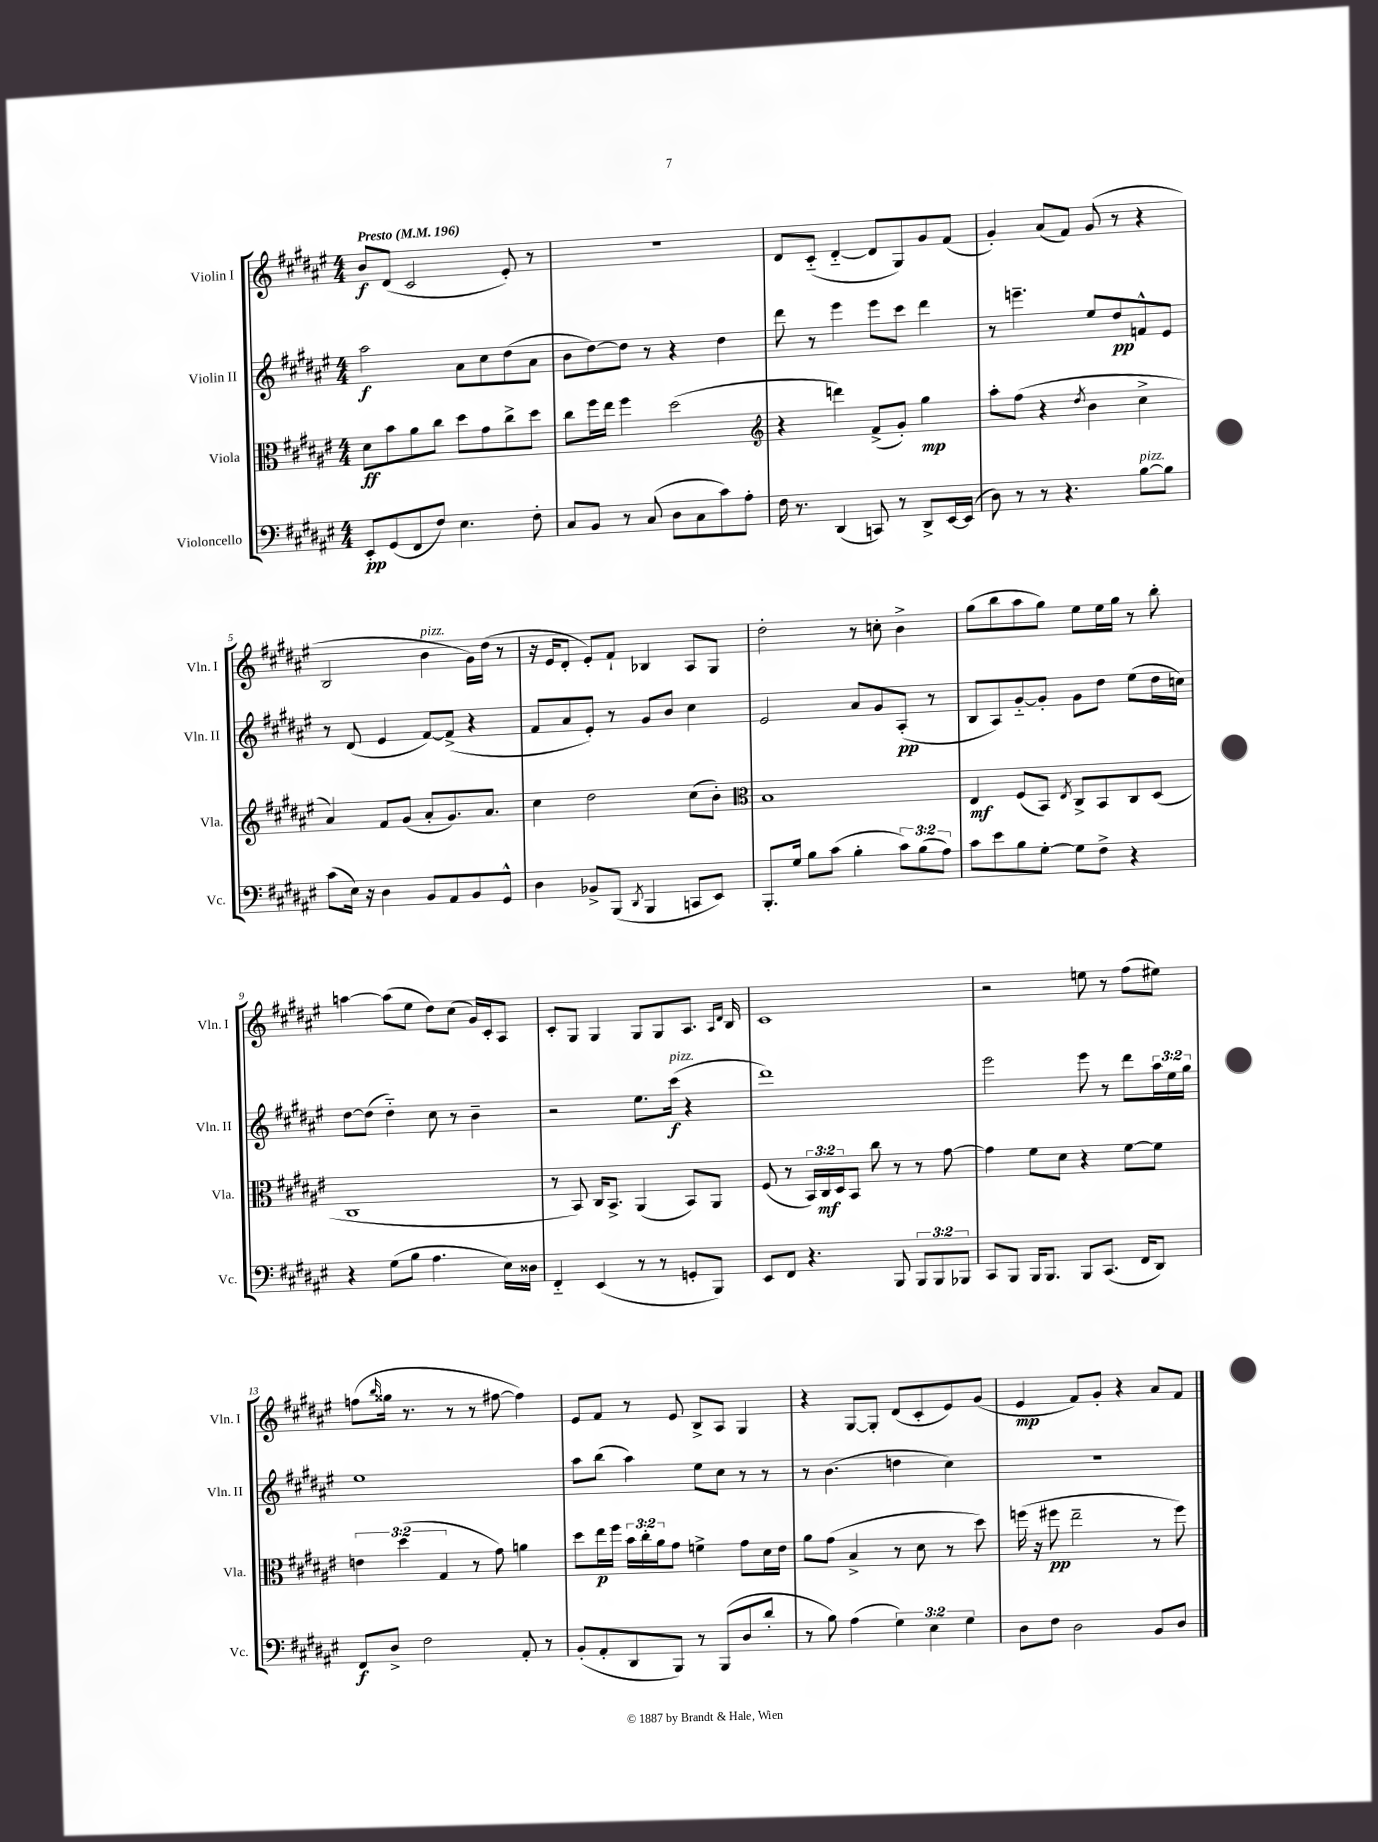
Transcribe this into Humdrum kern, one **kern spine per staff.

**kern	**kern	**kern	**kern
*staff4	*staff3	*staff2	*staff1
*clefF4	*clefC3	*clefG2	*clefG2
*k[f#c#g#d#a#e#]	*k[f#c#g#d#a#e#]	*k[f#c#g#d#a#e#]	*k[f#c#g#d#a#e#]
*M4/4	*M4/4	*M4/4	*M4/4
*MM196	*MM196	*MM196	*MM196
8EE#'	8d#	2aa#	8b
(8GG#	8b	.	(8d#
8FF#	8a#	.	2c#
8F#)	8cc#	.	.
4.E#	8dd#	8a#	.
.	8g#	8cc#	.
.	8cc#^	(8dd#	8e#')
8F#'	8dd#	8a#	8r
=	=	=	=
8C#	8cc#	8b	1r
8BB	16ff#	[8dd#)	.
.	16ee#	.	.
8r	4ff#	8dd#]	.
(8C#	.	8r	.
8D#	(2dd#	4r	.
8C#	.	.	.
8c#)	.	4dd#	.
8A#'	.	.	.
=	=	=	=
*	*clefG2	*	*
16F#	4r	8ddd#	8d#
8.r	.	.	.
.	.	8r	(8c#'~
(4DD#	4ddd)	4eee#	[4d#'~
8CC)	(8f#^	8eee#	8d#]
8r	8g#')	8ccc#	8G#)
8DD#^	4gg#	4ddd#	8g#
[16EE#	.	.	(8f#
(16EE#]	.	.	.
=	=	=	=
8D#)	8aa#'	8r	4g#')
8r	(8ff#	4.eee~	.
8r	4r	.	(8a#
4.r	.	.	8f#)
.	8qdd#	.	.
.	4b	8ee#	(8g#
.	.	8dd#	8r
[8B	4cc#^	8f^^	4r
8B]	.	8e#	.
=	=	=	=
(8c#	4a#)	8r	2B
16E#)	.	(8d#	.
16r	.	.	.
4D#	8f#	4e#	.
.	(8g#	.	.
8BB	8a#'	[8f#)	4b
8AA#	8.g#)	(8f#^]	.
8BB	.	4r	16g#)
.	8.a#	.	(16dd#
8GG#^^	.	.	8r
=	=	=	=
4D#	4cc#	8f#	16r
.	.	.	16e#
.	.	8a#	8d#'
8BB-^	2dd#	8e#')	8e#')
(8BBB	.	8r	8f#`
8qDD#	.	.	.
4BBB	.	8g#	4B-
.	.	8b	.
8CC	(8cc#	4cc#	8A#
8EE#)	8b')	.	8G#
=	=	=	=
*	*clefC3	*	*
8.BBB'	1B	2e#	2dd#'
16G#	.	.	.
8B	.	.	.
(8c#	.	.	.
4B'	.	8a#	8r
.	.	8g#	8cc'
12c#)	.	(8A#'	4b^
(12B	.	.	.
.	.	8r	.
12A#)	.	.	.
=	=	=	=
8c#	4E#	8B	(8gg#
8e#	.	8A#)	8bb
8B	(8F#	[8g#'~	8aa#
[8G#'	8BB)	8g#']	8gg#)
.	8qE#	.	.
8G#]	8C#^	8g#	8ee#
8F#^	8BB	8dd#	16ee#
.	.	.	16gg#
4r	8C#	(8ee#	8r
.	(8D#	16dd#	8bb'
.	.	16cc)	.
=	=	=	=
4r	1C#	[8dd#	[4aa
.	.	(8dd#]	.
(8G#	.	4dd#'~)	(8aa]
8B	.	.	8ee#
4.A#	.	8cc#	8dd#)
.	.	8r	(8cc#
.	.	4b~	16g#)
.	.	.	16c#'
16E#)	.	.	8A#
16D##	.	.	.
=	=	=	=
4FF#'~	8r	2r	8c#'
.	8BB)	.	8G#
(4EE#	16C#	.	4G#
.	8.BB^	.	.
8r	(4AA#	8.ee#	8G#
8r	.	.	8G#
.	.	(16ccc#	.
8GG'	8BB)	4r	8.A#
8BBB)	8AA#	.	.
.	.	.	16qqA#
.	.	.	16qqd#
.	.	.	16B
=	=	=	=
8EE#	(8F#	1ddd#)	1c#
8FF#	8r	.	.
4.r	24BB)	.	.
.	24C#	.	.
.	24D#	.	.
.	8BB	.	.
.	8cc#	.	.
8BBB	8r	.	.
12BBB	8r	.	.
12BBB	.	.	.
.	[8g#	.	.
12BBB-	.	.	.
=	=	=	=
8CC#	4g#]	2eee#	2r
8BBB	.	.	.
16BBB	8f#	.	.
8.BBB	.	.	.
.	8d#	.	.
8BBB	4r	8eee#	8ee
(8.CC#	.	8r	8r
.	[8f#	8ddd#	(8ff#
16FF#	.	.	.
8DD#)	8f#]	24aa#	8ee#)
.	.	24ee#	.
.	.	24gg#	.
=	=	=	=
8FF#	6e	1ee#	(8ff
.	.	.	16qqbb
8D#^	.	.	16gg##
.	(6dd#	.	.
.	.	.	8.r
2F#	.	.	.
.	6G#	.	.
.	.	.	8r
.	8r	.	8r
.	8g#)	.	[8ff#
8AA#'	4a	.	4ff#])
8r	.	.	.
=	=	=	=
(8BB'	8dd#	8aa#	8e#
8AA#'	16ee#	(8bb	8f#
.	16ff#	.	.
8DD#	24b	4aa#)	8r
.	24cc#'	.	.
.	24a#	.	.
8BBB)	8g#	.	8e#
8r	4f^	8ee#	8B^
(8BBB	.	8cc#	8A#
8D#	8g#	8r	4G#
8d#'	16d#	8r	.
.	16e#	.	.
=	=	=	=
8r	8a#	8r	4r
8B)	(8g#	(4.b	.
(4A#	4B^	.	[8G#
.	.	.	8G#']
6G#)	8r	4dd	(8d#
.	8d#	.	8c#'
6E#	.	.	.
.	8r	4cc#)	8e#)
6G#	.	.	.
.	8dd#)	.	(8g#
=	=	=	=
8D#	(16ff	1r	4e#
.	16r	.	.
8F#	8ff#	.	.
2D#	2ee#~	.	8f#)
.	.	.	8g#'
.	.	.	4r
8BB	8r	.	8a#
8D#	8ff#)	.	8f#
==	==	==	==
*-	*-	*-	*-
